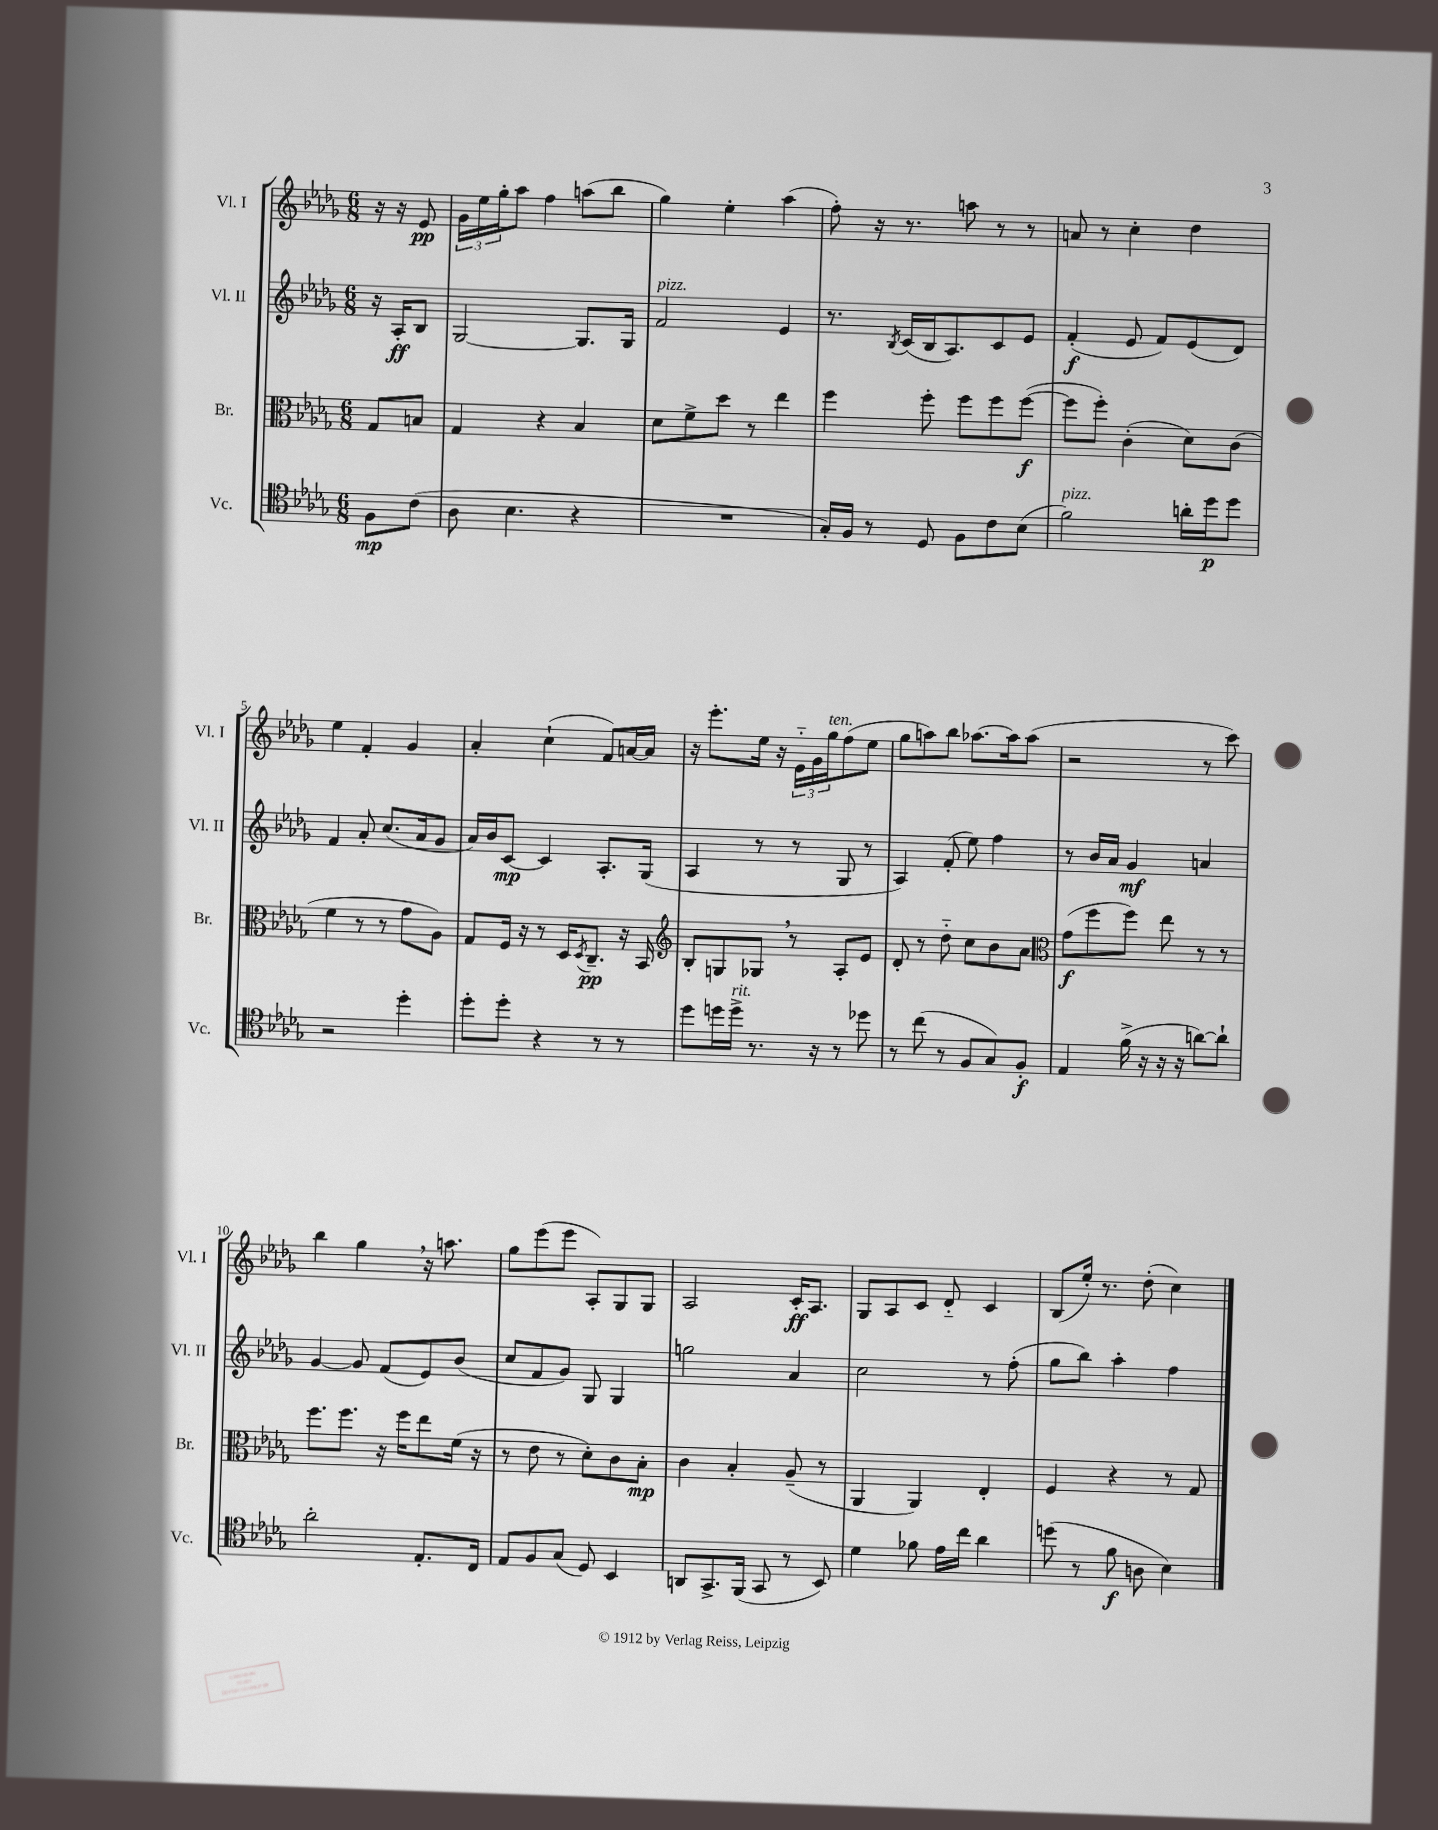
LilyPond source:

<<
\new StaffGroup <<
\new Staff = "s0" \with { instrumentName = "Vl. I" shortInstrumentName = "Vl. I" } {
    \clef treble \key des \major \numericTimeSignature \time 6/8 \partial 4
    r16 r16 ees'8\pp |
    \tuplet 3/2 { ges'16 ees''16 ges''16-. } aes''8 f''4 a''8( bes''8 |
    ges''4) ees''4-. aes''4( |
    f''8-.) r16 r8. a''8 r8 r8 |
    a'8 r8 c''4-. des''4 |
    ees''4 f'4-. ges'4 |
    aes'4-. c''4-!( f'8) a'16~ a'16 |
    r16 ees'''8.-. ees''16 r16 \tuplet 3/2 { ees'16-_ ges'16 ges''16^\markup { \italic "ten." } } f''8( ees''8 |
    ges''8 a''8) bes''8 aes''8.~ aes''16 aes''8( |
    r2 r8 c'''8) |
    bes''4 ges''4 \breathe r16 a''8. |
    ges''8 ees'''8( ees'''8 aes8-.) ges8 ges8 |
    aes2 c'16-.\ff aes8. |
    ges8 aes8 c'8 des'8-_ c'4 |
    bes8( ees''16-.) r8. des''8-.( c''4) \bar "|." |
}
\new Staff = "s1" \with { instrumentName = "Vl. II" shortInstrumentName = "Vl. II" } {
    \clef treble \key des \major \numericTimeSignature \time 6/8 \partial 4
    r16 aes16-.\ff bes8 |
    ges2~ ges8. ges16 |
    f'2^\markup { \italic "pizz." } ees'4 |
    r8. \acciaccatura { bes8 } c'16( bes16 aes8.) c'8 ees'8 |
    f'4-.\f( ees'8 f'8) ees'8( des'8) |
    f'4 aes'8-. c''8.( aes'16 ges'8 |
    aes'16) bes'16 c'8~\mp c'4 aes8.-. ges16( |
    aes4 r8 r8 ges8 r8 |
    aes4) f'8-.( ees''8) f''4 |
    r8 bes'16 aes'16 ges'4\mf a'4 |
    ges'4~ ges'8 f'8( ees'8) bes'8( |
    c''8 f'8 ges'8) ges8 ges4 |
    g''2 aes'4 |
    c''2 r8 f''8-.( |
    ges''8 bes''8) aes''4-. f''4 \bar "|." |
}
\new Staff = "s2" \with { instrumentName = "Br." shortInstrumentName = "Br." } {
    \clef alto \key des \major \numericTimeSignature \time 6/8 \partial 4
    ges8 b8 |
    ges4 r4 bes4 |
    des'8 f'8-> des''8 r8 ees''4 |
    f''4 f''8-. f''8 f''8 f''8~\f( |
    f''8 f''8-.) c'4-.( des'8) c'8( |
    f'4 r8 r8 ges'8 aes8) |
    ges8 f16 r16 r8 des16 \acciaccatura { des8 } c8.--\pp r16 bes,16 |
    \clef treble bes8-. g8 ges8 \breathe r8 aes8-. ees'8 |
    des'8-. r8 des''8-_ c''8 bes'8 aes'8 |
    \clef alto ges'8\f( f''8 f''8) ees''8 r8 r8 |
    f''8. f''8. r16 f''16 ees''8 f'16( r16 |
    r8 ees'8 r8 des'8-.) c'8 bes8-.\mp |
    c'4 bes4-. aes8--( r8 |
    aes,4 aes,4) ees4-. |
    f4 r4 r8 ges8 \bar "|." |
}
\new Staff = "s3" \with { instrumentName = "Vc." shortInstrumentName = "Vc." } {
    \clef tenor \key des \major \numericTimeSignature \time 6/8 \partial 4
    f8\mp c'8( |
    aes8 bes4. r4 |
    R2. |
    ges16-.) f16 r8 des8 f8 c'8 bes8( |
    f'2^\markup { \italic "pizz." }) a'16-. des''16\p des''8 |
    r2 des''4-. |
    des''8-. des''8-. r4 r8 r8 |
    des''8 d''16 d''16->^\markup { \italic "rit." } r8. r16 r8 des''8 |
    r8 c''8( r8 f8 ges8) f8-.\f |
    ees4 f'16->( r16 r16 r16 a'8~) a'8-! |
    aes'2-. ees8.-. c16 |
    ees8 f8 ges8( des8) bes,4 |
    a,8 ges,8.-> f,16( ges,8 r8 bes,8) |
    des'4 fes'8 ees'16 c''16 aes'4 |
    d''8( r8 f'8\f a8 bes4) \bar "|." |
}
>>
>>
